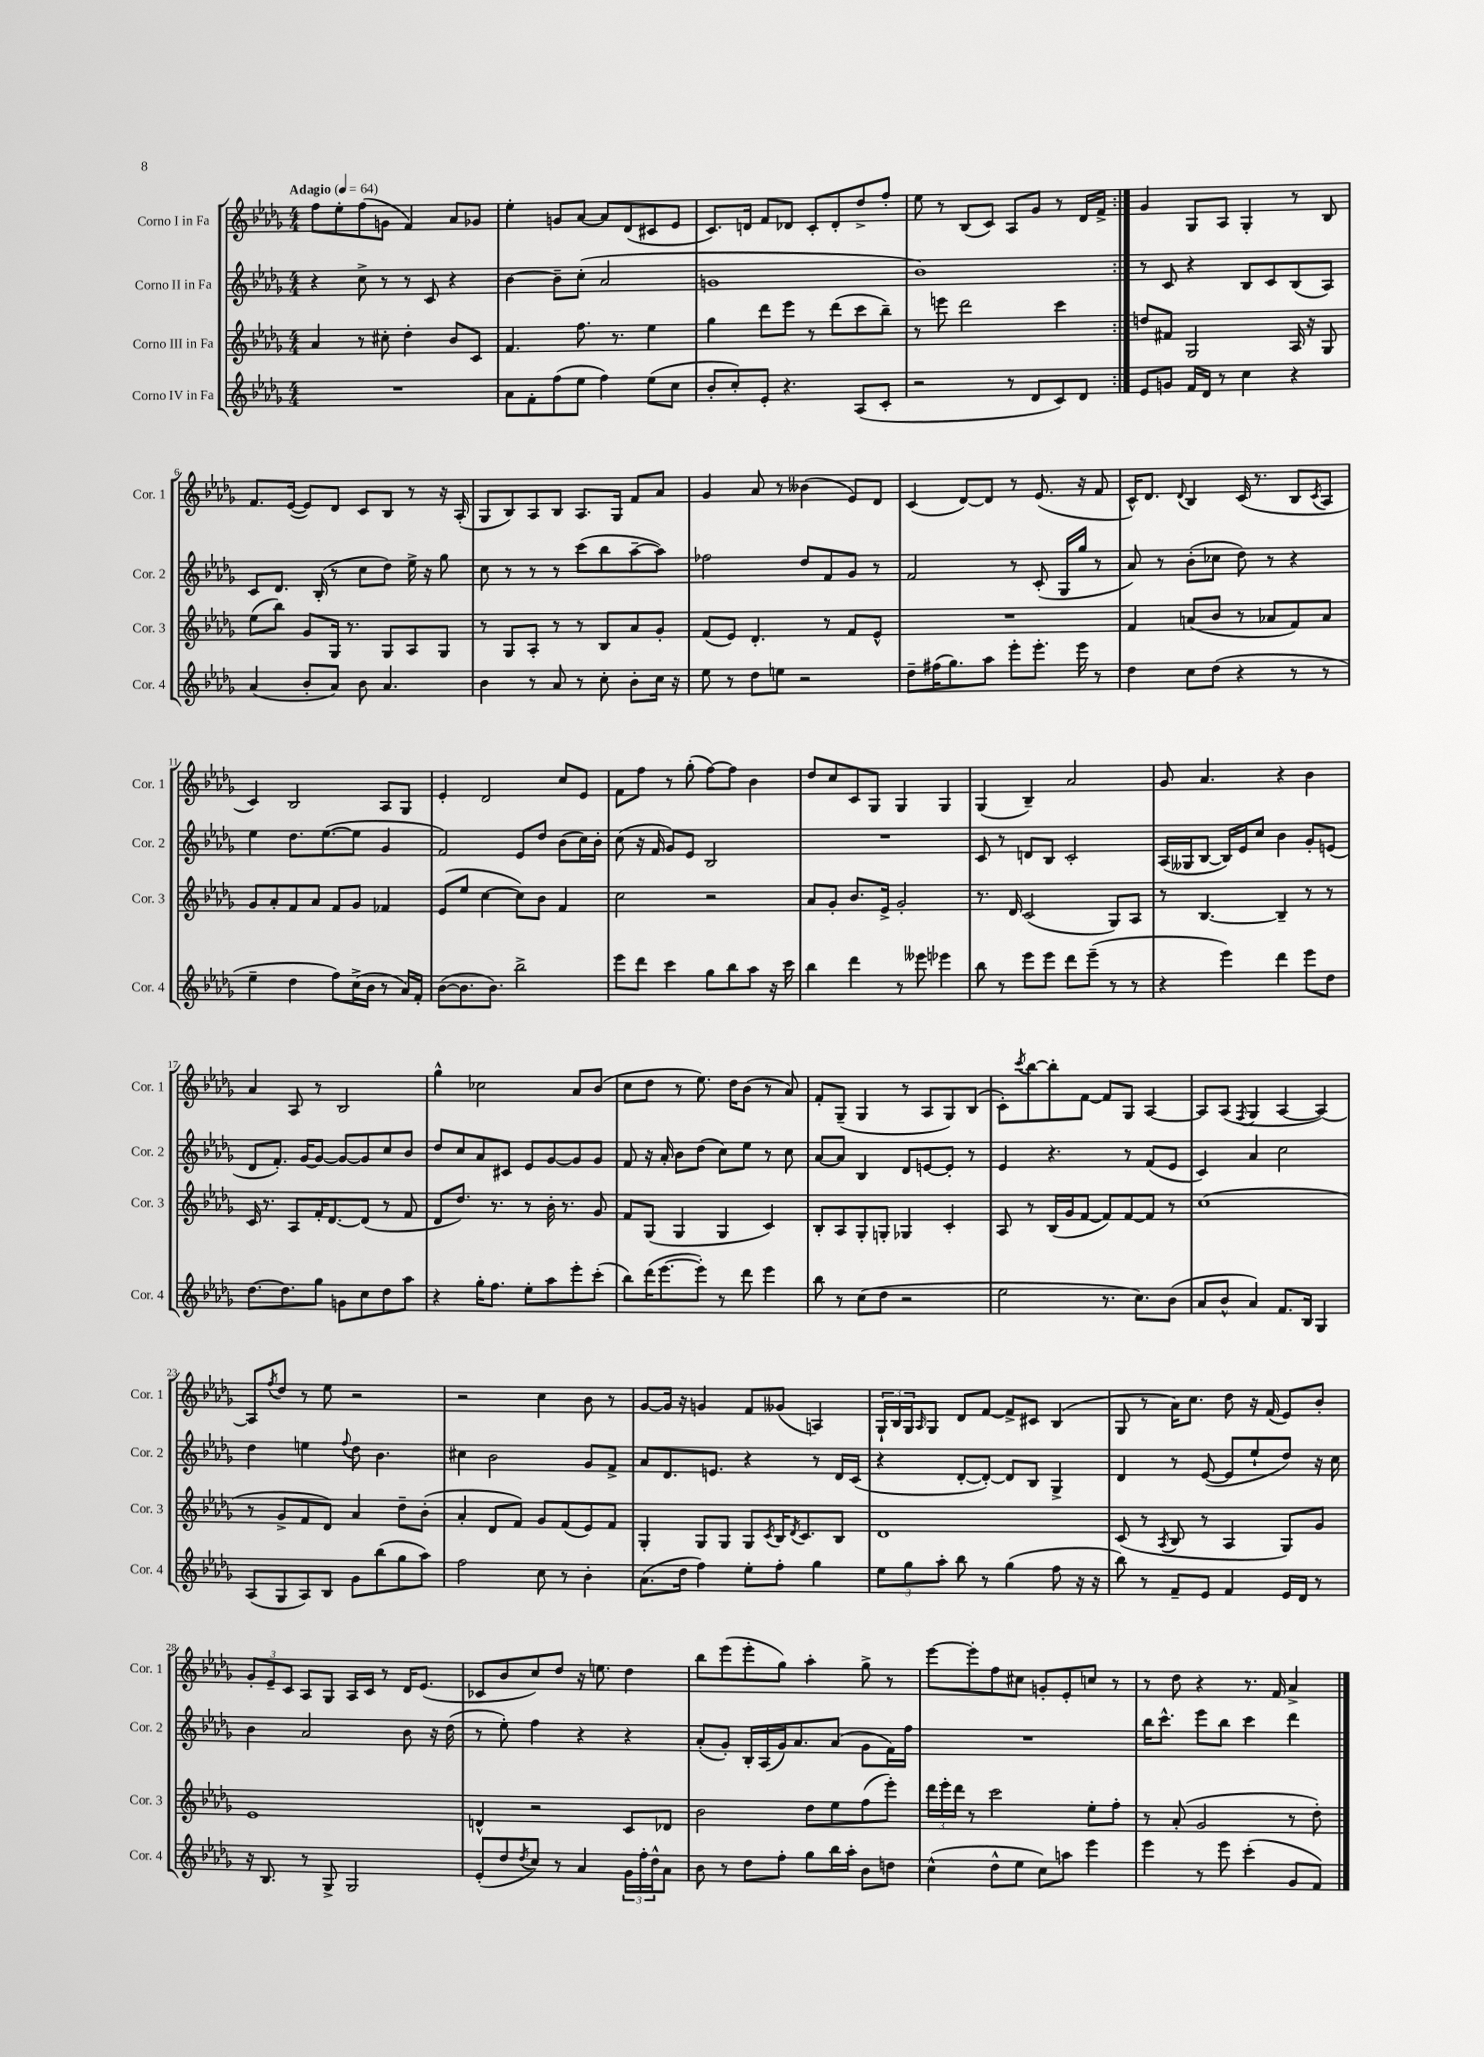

**kern	**kern	**kern	**kern
*staff4	*staff3	*staff2	*staff1
*clefG2	*clefG2	*clefG2	*clefG2
*k[b-e-a-d-g-]	*k[b-e-a-d-g-]	*k[b-e-a-d-g-]	*k[b-e-a-d-g-]
*M4/4	*M4/4	*M4/4	*M4/4
*MM64	*MM64	*MM64	*MM64
1r	4a-	4r	8ff
.	.	.	8ee-'
.	8r	8cc^	(8ff
.	8cc#'	8r	8g
.	4dd-'	8r	4f)
.	.	8c	.
.	8b-	4r	8a-
.	8c	.	8g-
=	=	=	=
8a-	4.f	[4b-	4ee-'
8f'	.	.	.
(8ff	.	8b-~]	8g
8ee-	8.ff	(8cc'	[8a-
4ff)	.	2a-	8a-]
.	8.r	.	.
.	.	.	(8d-
(8ee-	4ee-	.	8c#
8cc	.	.	8e-
=	=	=	=
8b-'	4gg-	1g	8.c)
8cc')	.	.	.
.	.	.	16d
8e-'	8ddd-	.	8f
4.r	8eee-	.	8d-
.	8r	.	8c'
.	(8ddd-	.	8d-'
(8A-	8ccc	.	8dd-^
8c'	8bb-~)	.	8ff'
=	=	=	=
2r	8r	1b-)	8ee-
.	8eee	.	8r
.	2ddd-	.	(8B-
.	.	.	8c)
8r	.	.	8A-
8d-	.	.	8g-
8c)	4ccc	.	8r
8d-	.	.	16d-
.	.	.	16f^
=:|!	=:|!	=:|!	=:|!
8e-	8dd	8r	4g-
8g	8f#	8c	.
16f	2G-	4r	8G-
16d-	.	.	.
8r	.	.	8A-
4cc	.	8B-	4G-'
.	.	8c	.
4r	16A-	(8B-	8r
.	16r	.	.
.	8G-	8A-)	8B-
=	=	=	=
(4a-	(8ee-	8c	8.f
.	8bb-)	8.d-	.
.	.	.	([16e-
8b-'	8g-	.	8e-])
.	.	(16B-'	.
8a-)	16G-	8r	8d-
.	8.r	.	.
8b-	.	8cc	8c
4.a-	8G-	8dd-)	8B-
.	8A-	16ee-^	8r
.	.	16r	.
.	8G-	8gg-	16r
.	.	.	(16A-'
=	=	=	=
4b-	8r	8cc	8G-
.	8G-	8r	8B-)
8r	8A-'	8r	8A-
8a-	8r	8r	8B-
8r	8r	(8ccc	8.A-
8cc'	8B-	8bb-	.
.	.	.	16G-
8b-'	8a-	[8aa-~	8f
16cc	8g-'	8aa-])	8a-
16r	.	.	.
=	=	=	=
8ee-	(8f	2ff-	4g-
8r	8e-)	.	.
8dd-	4.d-'	.	8a-
8ee	.	.	8r
2r	.	8dd-	(4b--
.	8r	8f	.
.	8f	8g-	8e-)
.	8e-^^	8r	8d-
=	=	=	=
8dd-~	1r	2f	(4c
(16ff#	.	.	.
8.gg-)	.	.	.
.	.	.	[8d-)
8aa-	.	.	8d-]
8eee-'	.	8r	8r
8.eee-'	.	(8c'	(8.e-
.	.	16G-	.
16eee-	.	16gg-	16r
8r	.	8r	8f
=	=	=	=
4dd-	4f	8a-)	16c^^)
.	.	.	8.d-
.	.	8r	.
.	.	.	8qqd-
8cc	(8a	(8b-'	4B-
(8dd-	8b-	8cc-	.
4r	8r	8dd-)	(16c
.	.	.	8.r
.	8a-	8r	.
8r	8f)	4r	8B-
.	.	.	8qc
8r	8a-	.	8A-
=	=	=	=
4ee-~	8g-	4ee-	4c)
.	8a-'	.	.
4dd-	8f	8.dd-	2B-
.	8a-	.	.
.	.	([8.ee-	.
8ff)	8f	.	.
(16cc^	8g-	8ee-]	.
16b-	.	.	.
8r	4f-	4g-	8A-
16a-)	.	.	8G-
16f'	.	.	.
=	=	=	=
([8b-	(8e-	2f)	4e-'
8.b-]	8ee-	.	.
.	[4cc	.	2d-
8.b-)	.	.	.
2bb-^	8cc])	8e-	.
.	8b-	8dd-	.
.	4f	(8b-	8cc
.	.	16cc)	8e-
.	.	16b-'	.
=	=	=	=
8eee-	2cc	(8cc	8f
8ddd-	.	16r	8ff
.	.	16f	.
4ccc	.	8g-)	8r
.	.	8e-	(8gg-'
8gg-	2r	2B-	[8ff)
8bb-	.	.	8ff]
8aa-	.	.	4b-
16r	.	.	.
16ccc	.	.	.
=	=	=	=
4bb-	8a-	1r	8dd-
.	8g-'	.	8cc
4ddd-	8.b-	.	8c
.	.	.	8G-
.	16e-^	.	.
8r	2g-'	.	4G-
8eee--	.	.	.
4eee-	.	.	4G-
=	=	=	=
8bb-	8.r	8c	(4G-
8r	.	8r	.
.	16d-	.	.
8eee-	(2c	8d	4B-~)
8eee-	.	8B-	.
8ddd-	.	2c'	2a-
(8eee-~	.	.	.
8r	8G-)	.	.
8r	8A-	.	.
=	=	=	=
4r	8r	(16A-	8g-
.	.	16G--	.
.	[4.B-	[8B-	4.a-
4eee-)	.	16B-])	.
.	.	16e-	.
.	.	8cc	.
4ddd-	4B-~]	4b-	4r
8eee-	8r	8g-'	4b-
8dd-	8r	(8e	.
=	=	=	=
[8.dd-	16c	8d-	4a-
.	8.r	.	.
.	.	8.f')	.
8.dd-]	.	.	.
.	8A-	.	8A-
.	.	[16g-	.
8gg-	16f'	8g-_	8r
.	[8.d-	.	.
8g	.	8g-_	2B-
8cc	(8d-]	8g-]	.
8dd-	8r	8cc	.
8aa-	8f	8b-	.
=	=	=	=
4r	8d-	8dd-	4gg-^^
.	8.dd-)	8cc	.
16gg-'	.	8a-	2cc-
8.ff	8.r	.	.
.	.	8c#	.
8ee-'	8r	8e-	.
8aa-	16b-'	[8g-	.
.	8.r	.	.
8eee-'	.	8g-]	8a-
(8ccc'	8g-	8g-	(8b-
=	=	=	=
8bb-)	8f	8f	8cc
(16ddd-	(8G-	16r	8dd-
[8.eee-	.	16a-'	.
.	4G-	8b-	8r
8eee-'])	.	(8dd-	8.ee-)
8r	4G-	8cc)	.
.	.	.	16dd-
8ddd-	.	8ee-	(8b-
4eee-	4c)	8r	8r
.	.	8cc	8a-)
=	=	=	=
8bb-	8B-'	[8a-	8f'
8r	8A-	8a-]	(8G-~
(8cc	8G-'	4B-	4G-
8dd-	8G'	.	.
2r	4G-	8d-	8r
.	.	[8e	8A-
.	4c'	8e']	8G-)
.	.	8r	(8B-
=	=	=	=
2ee-	8A-	4e-	8c')
.	.	.	8qccc
.	8r	.	[8bb-
.	(16B-	4.r	8bb-']
.	16g-	.	.
.	[8f	.	[8f
8.r	8f])	.	8f]
.	[8f	8r	8G-
8.cc)	.	.	.
.	8f]	(8f	[4A-
(8b-	8r	8e-	.
=	=	=	=
8a-	(1cc	4c)	8A-]
8b-^^	.	.	(8A-
.	.	.	8qF
4a-)	.	4a-	4G-
8.f	.	2cc	[4A-
16B-	.	.	.
4G-	.	.	4A-_)
=	=	=	=
(8A-	8r	4dd-	8A-]
.	.	.	8qff
8G-	8g-^	.	8dd-
8A-)	8f	4ee	8r
8B-	8d-)	.	8ee-
.	.	8qqff	.
8g-	4a-	8dd-	2r
(8bb-	.	4.b-	.
8gg-	8dd-~	.	.
8aa-)	(8b-'	.	.
=	=	=	=
2ff	4a-'	4cc#	2r
.	8d-	2b-	.
.	8f)	.	.
8cc	8g-	.	4cc
8r	(8f	.	.
4b-'	8e-)	8g-	8b-
.	8f	8f^	8r
=	=	=	=
(8.a-	4G-'	8a-	[8g-
.	.	8.d-	16g-]
16dd-	.	.	16r
4ff)	8G-	.	4g
.	.	8.e	.
.	8G-	.	.
8ee-'	8G-	4r	8f
.	8qc	.	.
8ff'	16B-	.	(8g--
.	8qd-	.	.
.	8.c	.	.
4gg-	.	8r	4A)
.	8B-	16d-	.
.	.	(16c	.
=	=	=	=
12ee-	1d-	4r	24G-`
.	.	.	24B-
12gg-	.	.	24G-
.	.	.	16qqA-
.	.	.	8G-
12aa-'	.	.	.
8bb-	.	[8d-'	8d-
8r	.	8d-'_)	[8f
(4gg-	.	8d-]	8f^]
.	.	8B-	8c#
8ff	.	4G-^	(4B-
16r	.	.	.
16r	.	.	.
=	=	=	=
8bb-)	(8c	4d-	8G-
8r	8r	.	8r
.	8qA-	.	.
8f~	8B-	8r	16a-)
.	.	.	8.cc
8e-	8r	([8e-	.
4f	4A-	8e-]	8dd-
.	.	8ee-`	16r
.	.	.	(16f
16e-	8G-)	8dd-)	8e-)
16d-	.	.	.
8r	8g-	16r	8b-'
.	.	16cc	.
=	=	=	=
16r	1e-	4b-	12g-'
8.B-	.	.	.
.	.	.	12e-~
.	.	.	12c
8r	.	2a-	8A-
8G-^	.	.	8G-
2G-	.	.	16A-
.	.	.	16c
.	.	.	8r
.	.	8b-	16d-
.	.	.	(8.e-
.	.	16r	.
.	.	(16dd-	.
=	=	=	=
(8e-'	4d^^	8r	8c-
8dd-	.	8ee-')	8b-
8qdd-	.	.	.
8cc)	2r	4ff	8cc)
8r	.	.	8dd-
4a-	.	4r	16r
.	.	.	8.ee
24g-	8c	4r	4dd-
24ff'	.	.	.
24dd-^^	.	.	.
8a-	8d-	.	.
=	=	=	=
8b-	2b-	(8a-'	8bb-
8r	.	8g-')	(8eee-
8dd-	.	16B-'	8eee-'
.	.	(16A-	.
8ff'	.	16g-)	8gg-)
.	.	8.a-	.
8gg-	8dd-	.	4aa-'
16bb-	8ee-	(8a-	.
16aa-'	.	.	.
8b-	(8ff	8g-	8gg-^
8dd	8eee-')	16f)	8r
.	.	16ff	.
=	=	=	=
(4cc^^	24ddd-	1r	[8eee-
.	24eee-'	.	.
.	24ddd-	.	.
.	8r	.	8eee-']
8dd-^^	2ccc	.	8ff
8ee-	.	.	8cc#
8cc)	.	.	8g'
8aa	.	.	8e-'
4eee-	8ee-'	.	8cc
.	8ff'	.	8r
=	=	=	=
4eee-	8r	16bb-	8r
.	.	8.ccc^^	.
.	(8a-'	.	8dd-
8r	2g-	8eee-	4r
8eee-	.	8bb-	.
(4ccc'	.	4ccc	8.r
.	.	.	16f
8g-	8r	4ddd-	4a-^
8f)	8dd-')	.	.
==	==	==	==
*-	*-	*-	*-
